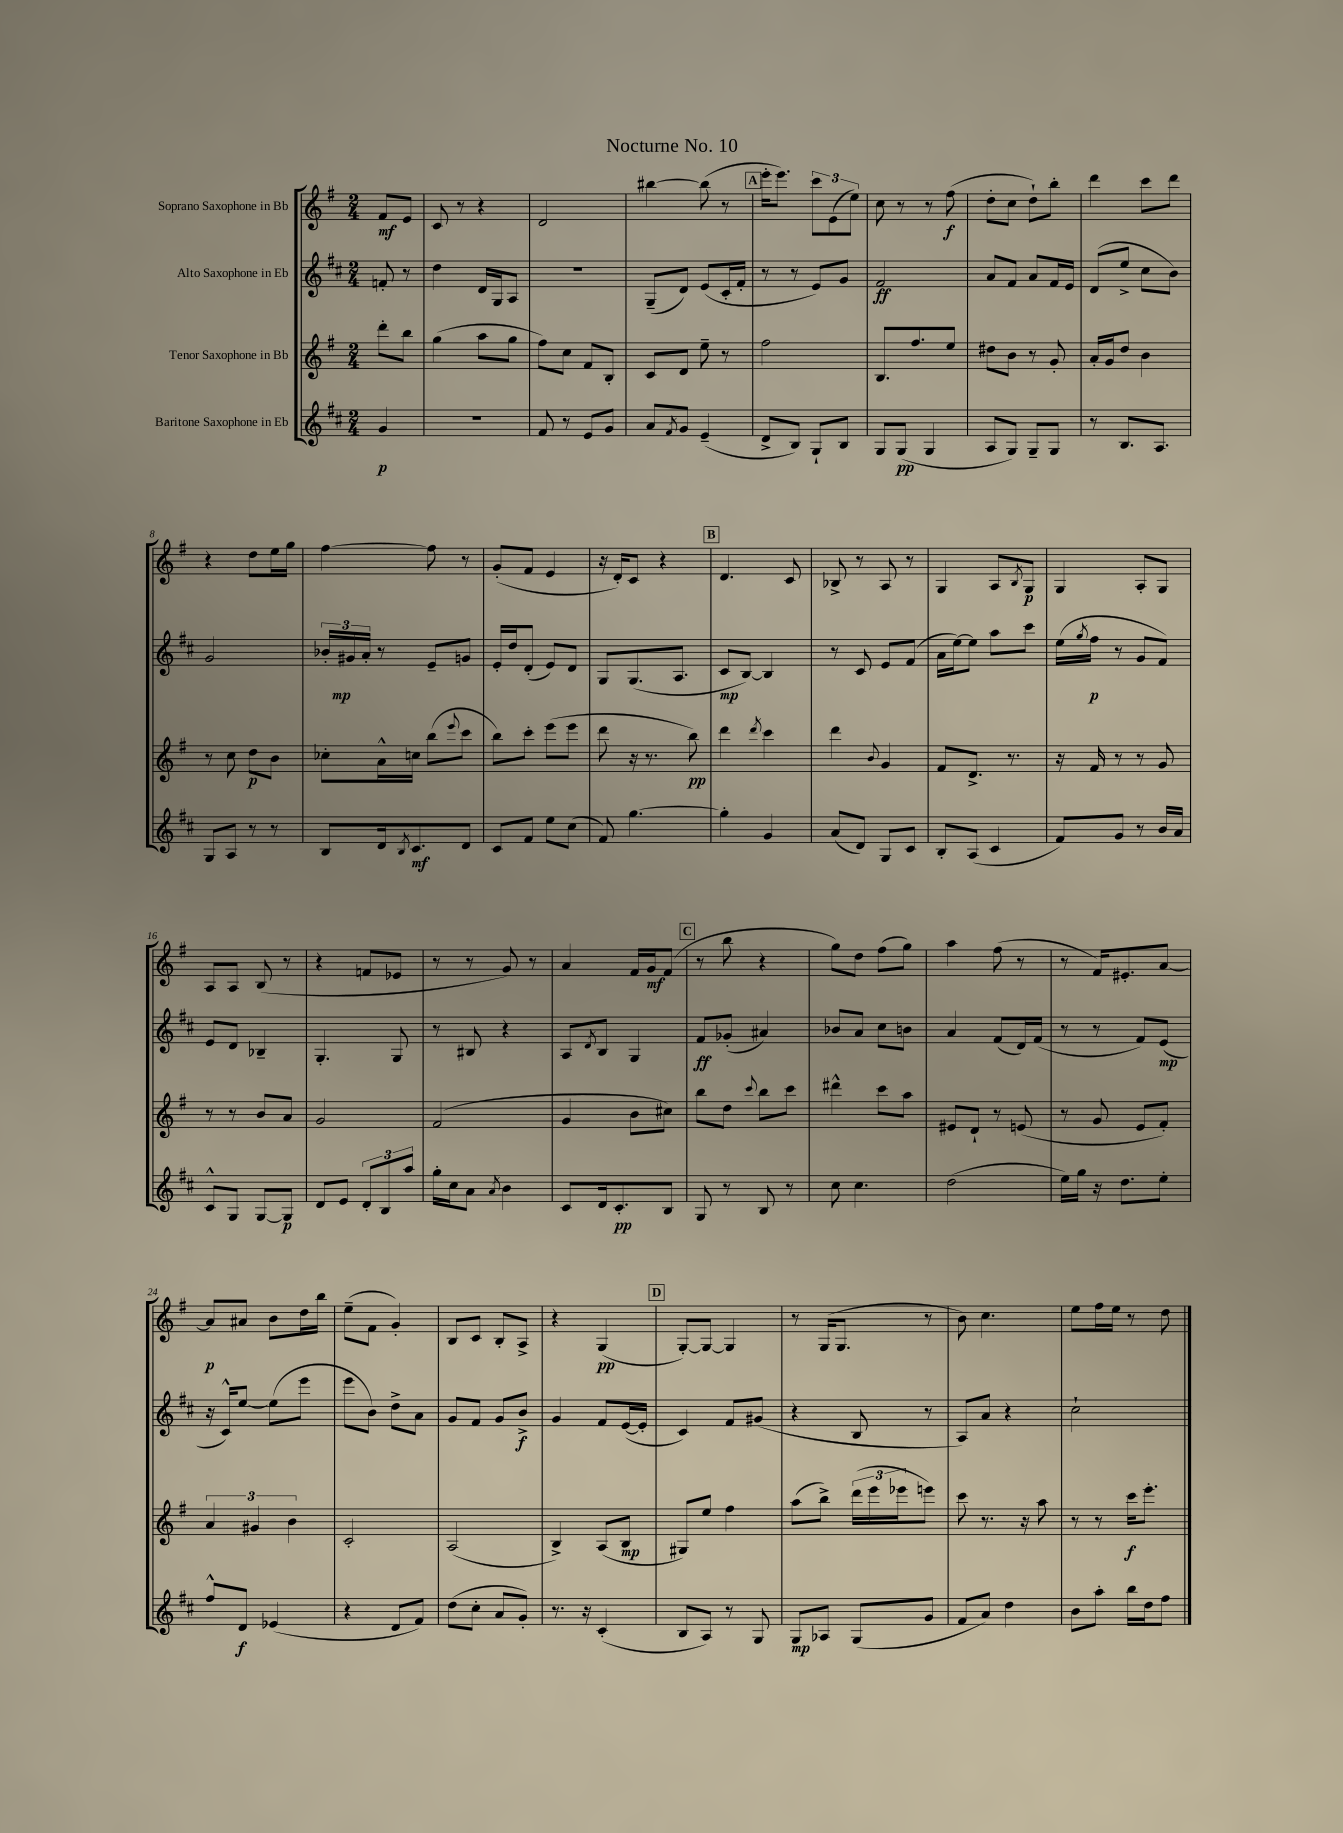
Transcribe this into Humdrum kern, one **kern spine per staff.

**kern	**dynam	**kern	**dynam	**kern	**dynam	**kern	**dynam
*part4	*part4	*part3	*part3	*part2	*part2	*part1	*part1
*staff4	*staff4	*staff3	*staff3	*staff2	*staff2	*staff1	*staff1
*I"Baritone Saxophone in Eb	*	*I"Tenor Saxophone in Bb	*	*I"Alto Saxophone in Eb	*	*I"Soprano Saxophone in Bb	*
*clefG2	*	*clefG2	*	*clefG2	*	*clefG2	*
*k[f#c#]	*	*k[f#]	*	*k[f#c#]	*	*k[f#]	*
*M2/4	*	*M2/4	*	*M2/4	*	*M2/4	*
=	=	=	=	=	=	=	=
4g/	p	8ddd'\L	.	8fn'/	.	8f#/L	mf
.	.	8bb\J	.	8r	.	8e/J	.
=1	=1	=1	=1	=1	=1	=1	=1
2r	.	(4gg\	.	4dd\	.	8c/	.
.	.	.	.	.	.	8r	.
.	.	8aa\L	.	16d/LL	.	4r	.
.	.	.	.	16G/J	.	.	.
.	.	8gg\J	.	8A/J	.	.	.
=2	=2	=2	=2	=2	=2	=2	=2
8f#/	.	8ff#\L)	.	2r	.	2d/	.
8r	.	8cc\J	.	.	.	.	.
8e/L	.	8f#/L	.	.	.	.	.
8g/J	.	8B'/J	.	.	.	.	.
=3	=3	=3	=3	=3	=3	=3	=3
8a/L	.	8c/L	.	(8G~/L	.	[4bb#X\	.
8qf#/	.	.	.	.	.	.	.
8g/J	.	8d/J	.	8d/J)	.	.	.
(4e~/	.	8ee~\	.	(8e/L	.	(8bb#\]	.
.	.	8r	.	16c#'/L	.	8r	.
.	.	.	.	16f#'/JJ	.	.	.
!!LO:REH:place=s1:t=A
=4	=4	=4	=4	=4	=4	=4	=4
8d^/L	.	2ff#\	.	8r	.	16eee'\KL	.
.	.	.	.	.	.	8.eee\J)	.
8B/J)	.	.	.	8r	.	.	.
8G`/L	.	.	.	8e/L)	.	12ccc\L	.
.	.	.	.	.	.	(12e\	.
8B/J	.	.	.	8g/J	.	.	.
.	.	.	.	.	.	12ee\J)	.
=5	=5	=5	=5	=5	=5	=5	=5
8G/L	.	8.B/L	.	2f#/	ff	8cc\	.
(8G/J	pp	.	.	.	.	8r	.
.	.	8.ff#/	.	.	.	.	.
4G/	.	.	.	.	.	8r	.
.	.	8ee/J	.	.	.	(8ff#\	f
=6	=6	=6	=6	=6	=6	=6	=6
8A/L	.	8dd#X\L	.	8a/L	.	8dd'\L	.
8G/J)	.	8b\J	.	8f#/J	.	8cc\J	.
8G~/L	.	8r	.	8a/L	.	8dd`\L)	.
8G/J	.	8g'/	.	16f#/L	.	8bb'\J	.
.	.	.	.	16e/JJ	.	.	.
=7	=7	=7	=7	=7	=7	=7	=7
8r	.	16a'/LL	.	(8d/L	.	4ddd\	.
.	.	16g/J	.	.	.	.	.
8.B/L	.	8dd/J	.	8ee^/J	.	.	.
.	.	4b\	.	8cc#\L	.	8ccc\L	.
8.A/J	.	.	.	.	.	.	.
.	.	.	.	8b\J)	.	8ddd\J	.
!!LO:LB:g=z
=8	=8	=8	=8	=8	=8	=8	=8
8G/L	.	8r	.	2g/	.	4r	.
8A/J	.	8cc\	.	.	.	.	.
8r	.	8dd\L	p	.	.	8dd\L	.
8r	.	8b\J	.	.	.	16ee\L	.
.	.	.	.	.	.	16gg\JJ	.
=9	=9	=9	=9	=9	=9	=9	=9
8B/L	.	8cc-X'\L	.	24b-X'/LL	.	[4ff#\	.
.	.	.	.	24g#X/	mp	.	.
.	.	.	.	24a'/JJ	.	.	.
16d/k	.	16a^^\L	.	8r	.	.	.
8qB/	.	.	.	.	.	.	.
8.c#/	mf	16ccn\JJ	.	.	.	.	.
.	.	(8bb\L	.	8e~/L	.	8ff#\]	.
.	.	8qqeee/	.	.	.	.	.
8d/J	.	8ccc\J	.	8gn/J	.	8r	.
=10	=10	=10	=10	=10	=10	=10	=10
8c#/L	.	8bb\L)	.	16e'/LL	.	(8g'/L	.
.	.	.	.	16dd/J	.	.	.
8f#/J	.	8ccc'\J	.	(8d'/J	.	8f#/J	.
8ee\L	.	(8eee\L	.	8e/L)	.	4e/	.
(8cc#\J	.	8eee\J	.	8d/J	.	.	.
=11	=11	=11	=11	=11	=11	=11	=11
8f#/)	.	8ddd\	.	8G/L	.	16r	.
.	.	.	.	.	.	16d'/KL)	.
[4.gg\	.	16r	.	(8.G/	.	8c/J	.
.	.	8.r	.	.	.	.	.
.	.	.	.	.	.	4r	.
.	.	.	.	8.A/J	.	.	.
.	.	8bb\)	pp	.	.	.	.
!!LO:REH:place=s1:t=B
=12	=12	=12	=12	=12	=12	=12	=12
4gg'\]	.	4ddd\	.	8c#/L	mp	4.d/	.
.	.	.	.	[8B/J)	.	.	.
.	.	8qddd/	.	.	.	.	.
4g/	.	4ccc\	.	4B/]	.	.	.
.	.	.	.	.	.	8c/	.
=13	=13	=13	=13	=13	=13	=13	=13
(8a/L	.	4ddd\	.	8r	.	8B-X^/	.
8d/J)	.	.	.	8c#/	.	8r	.
.	.	8qqb/	.	.	.	.	.
8G/L	.	4g/	.	8e/L	.	8A/	.
8c#/J	.	.	.	(8f#/J	.	8r	.
=14	=14	=14	=14	=14	=14	=14	=14
8B'/L	.	8f#/L	.	16a\LL	.	4G/	.
.	.	.	.	[16ee\J)	.	.	.
(8A/J	.	8.d^/J	.	8ee\J]	.	.	.
4c#/	.	.	.	8aa\L	.	8A/L	.
.	.	8.r	.	.	.	.	.
.	.	.	.	.	.	8qB/	.
.	.	.	.	8ccc#\J	.	8G/J	p
=15	=15	=15	=15	=15	=15	=15	=15
8f#/L)	.	16r	.	(16ee\LL	.	4G/	.
.	.	.	.	8qgg/	.	.	.
.	.	16f#/	.	16ff#\JJ	p	.	.
8g/J	.	8r	.	8r	.	.	.
8r	.	8r	.	8g/L	.	8A'/L	.
16b/LL	.	8g/	.	8f#/J)	.	8G/J	.
16a/JJ	.	.	.	.	.	.	.
!!LO:LB:g=z
=16	=16	=16	=16	=16	=16	=16	=16
8c#^^/L	.	8r	.	8e/L	.	8A/L	.
8G/J	.	8r	.	8d/J	.	8A/J	.
[8G/L	.	8b/L	.	4B-X~/	.	(8B/	.
8G/J]	p	8a/J	.	.	.	8r	.
=17	=17	=17	=17	=17	=17	=17	=17
8d/L	.	2g/	.	4.G'/	.	4r	.
8e/J	.	.	.	.	.	.	.
12d'/L	.	.	.	.	.	8fn/L	.
12B/	.	.	.	.	.	.	.
.	.	.	.	8G/	.	8e-X/J	.
12aa/J	.	.	.	.	.	.	.
=18	=18	=18	=18	=18	=18	=18	=18
16gg'\LL	.	(2f#/	.	8r	.	8r	.
16cc#\J	.	.	.	.	.	.	.
8a\J	.	.	.	8B#X/	.	8r	.
8qa/	.	.	.	.	.	.	.
4b\	.	.	.	4r	.	8g/)	.
.	.	.	.	.	.	8r	.
=19	=19	=19	=19	=19	=19	=19	=19
8c#/L	.	4g/	.	8A/L	.	4a/	.
.	.	.	.	8qd/	.	.	.
16d/k	.	.	.	8B/J	.	.	.
8.c#'/	pp	.	.	.	.	.	.
.	.	8b\L	.	4G/	.	16f#/LL	.
.	.	.	.	.	.	16g/J	mf
8B/J	.	8cc#X\J)	.	.	.	(8f#/J	.
!!LO:REH:place=s1:t=C
=20	=20	=20	=20	=20	=20	=20	=20
8G/	.	8bb\L	.	8f#/L	ff	8r	.
8r	.	8dd\J	.	(8g-X'/J	.	8bb\	.
.	.	8qqccc/	.	.	.	.	.
8B/	.	8bb\L	.	4a#X/)	.	4r	.
8r	.	8ccc\J	.	.	.	.	.
=21	=21	=21	=21	=21	=21	=21	=21
8cc#\	.	4ddd#X^^\	.	8b-X/L	.	8gg\L)	.
4.cc#\	.	.	.	8a/J	.	8dd\J	.
.	.	8ccc\L	.	8cc#\L	.	(8ff#\L	.
.	.	8aa\J	.	8bn\J	.	8gg\J)	.
=22	=22	=22	=22	=22	=22	=22	=22
(2dd\	.	8e#X/L	.	4a/	.	4aa\	.
.	.	8d`/J	.	.	.	.	.
.	.	8r	.	(8f#/L	.	(8ff#\	.
.	.	(8en/	.	16d/L)	.	8r	.
.	.	.	.	(16f#/JJ	.	.	.
=23	=23	=23	=23	=23	=23	=23	=23
16ee\LL)	.	8r	.	8r	.	8r	.
16gg\JJ	.	.	.	.	.	.	.
16r	.	8g/	.	8r	.	16f#/KL)	.
8.dd\L	.	.	.	.	.	8.e#X'/	.
.	.	8e/L	.	8f#/L)	.	.	.
8ee'\J	.	8f#'/J)	.	(8e/J	mp	[8a/J	.
!!LO:LB:g=z
=24	=24	=24	=24	=24	=24	=24	=24
8ff#^^/L	.	6a/	.	16r	.	8a/L]	p
.	.	.	.	16c#^^/KL)	.	.	.
8d/J	f	.	.	[8ee/J	.	8a#X/J	.
.	.	6g#X/	.	.	.	.	.
(4e-X/	.	.	.	(8ee\L]	.	8b\L	.
.	.	6b\	.	.	.	.	.
.	.	.	.	8eee\J	.	16dd\L	.
.	.	.	.	.	.	16bb\JJ	.
=25	=25	=25	=25	=25	=25	=25	=25
4r	.	2c'/	.	8eee\L	.	(8ee~\L	.
.	.	.	.	8b\J)	.	8f#\J	.
8d/L	.	.	.	8dd^\L	.	4g'/)	.
8f#/J)	.	.	.	8a\J	.	.	.
=26	=26	=26	=26	=26	=26	=26	=26
(8dd\L	.	(2A/	.	8g/L	.	8B/L	.
8cc#'\J	.	.	.	8f#/J	.	8c/J	.
8a/L	.	.	.	8g/L	.	8B'/L	.
8g'/J)	.	.	.	8b^/J	f	8A^/J	.
=27	=27	=27	=27	=27	=27	=27	=27
8.r	.	4B^/)	.	4g/	.	4r	.
16r	.	.	.	.	.	.	.
(4c#'/	.	(8A/L	.	8f#/L	.	(4G/	pp
.	.	8B/J	mp	([16e/L	.	.	.
.	.	.	.	16e'/JJ]	.	.	.
!!LO:REH:place=s1:t=D
=28	=28	=28	=28	=28	=28	=28	=28
8B/L	.	8G#X/L)	.	4c#/)	.	[8G'/L)	.
8A/J)	.	8ee/J	.	.	.	8G/J_	.
8r	.	4ff#\	.	8f#/L	.	4G/]	.
8G/	.	.	.	(8g#X/J	.	.	.
=29	=29	=29	=29	=29	=29	=29	=29
8G/L	mp	(8aa\L	.	4r	.	8r	.
8A-X/J	.	8bb^\J)	.	.	.	(16G/KL	.
.	.	.	.	.	.	8.G/J	.
(8G/L	.	(24ddd\LL	.	8B/	.	.	.
.	.	24eee\	.	.	.	.	.
.	.	24eee-X\J	.	.	.	.	.
8g/J	.	8eeen\J)	.	8r	.	8r	.
=30	=30	=30	=30	=30	=30	=30	=30
8f#/L	.	8ccc\	.	8A/L)	.	8b\)	.
8a/J)	.	8.r	.	8a/J	.	4.cc\	.
4dd\	.	.	.	4r	.	.	.
.	.	16r	.	.	.	.	.
.	.	8aa\	.	.	.	.	.
=31	=31	=31	=31	=31	=31	=31	=31
8b\L	.	8r	.	2cc#`\	.	8ee\L	.
8aa'\J	.	8r	.	.	.	16ff#\L	.
.	.	.	.	.	.	16ee\JJ	.
16bb\LL	.	16ccc\KL	f	.	.	8r	.
16dd\J	.	8.eee'\J	.	.	.	.	.
8ff#\J	.	.	.	.	.	8dd\	.
==	==	==	==	==	==	==	==
*-	*-	*-	*-	*-	*-	*-	*-
